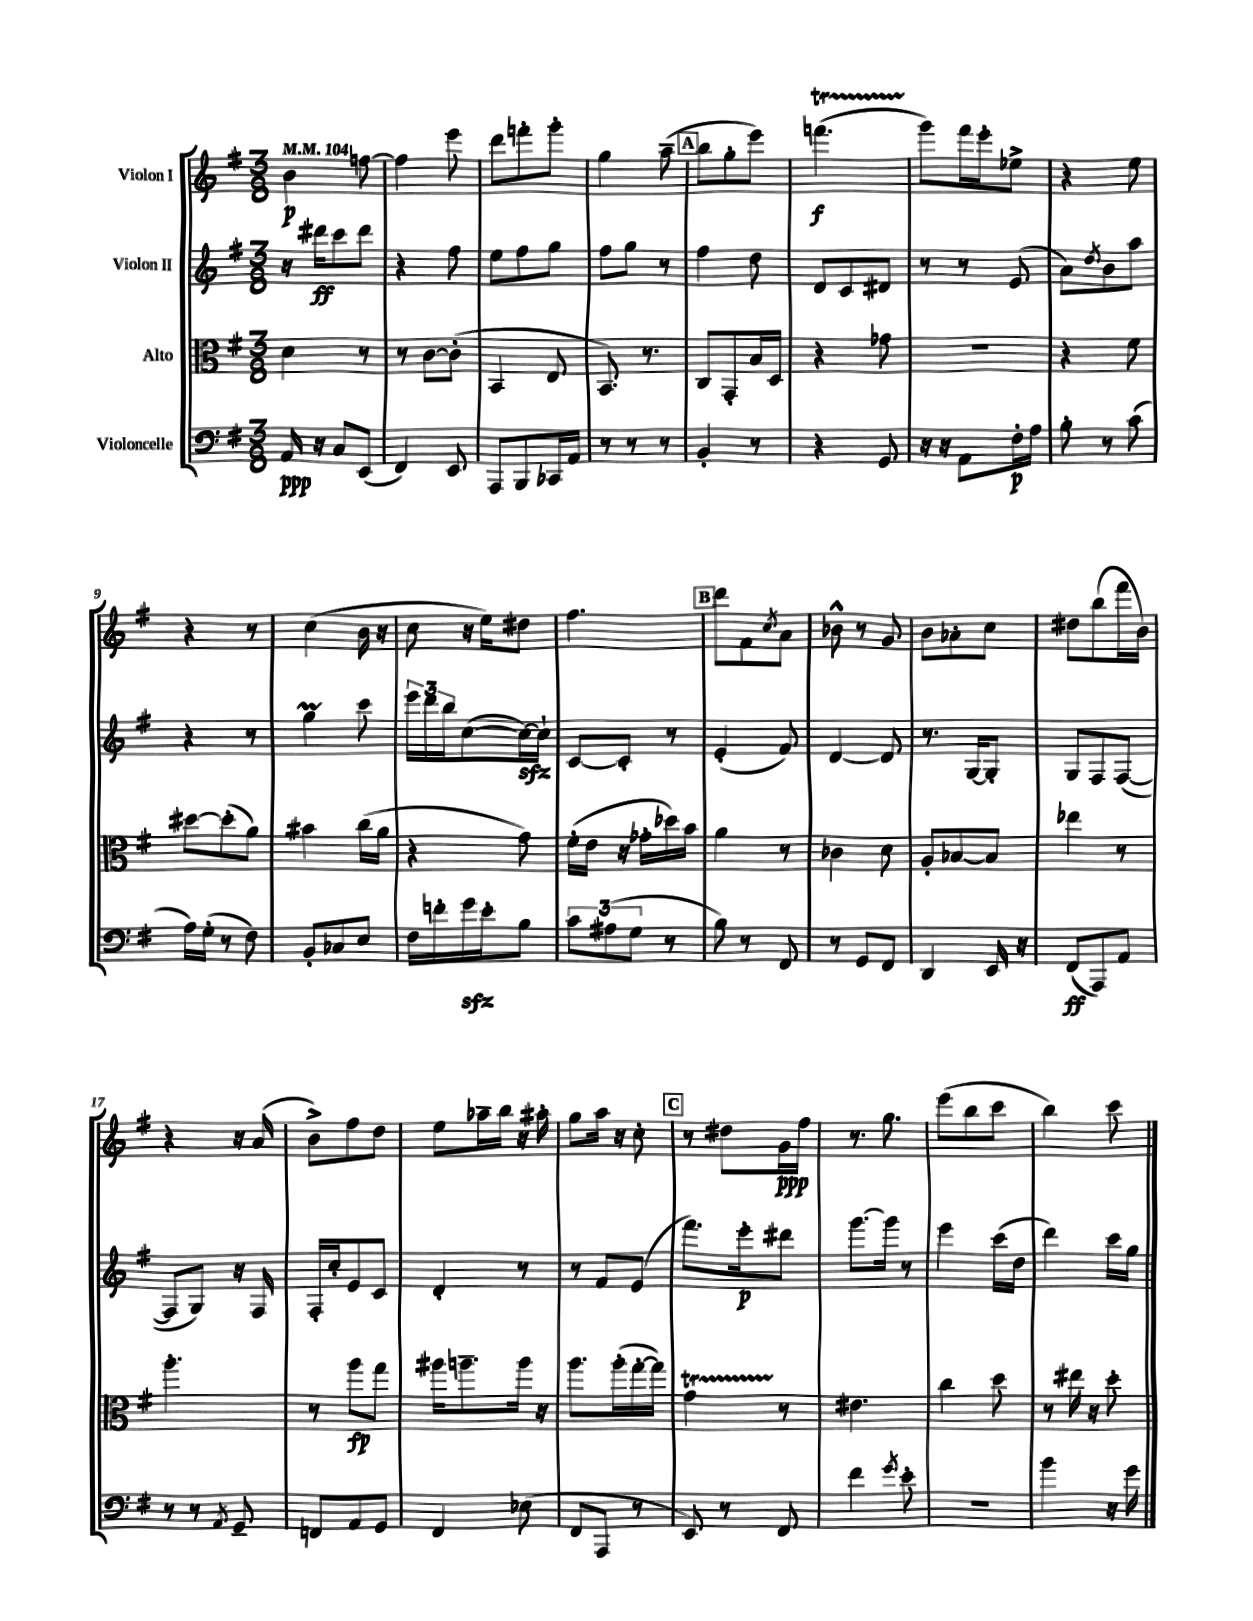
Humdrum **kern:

**kern	**dynam	**kern	**dynam	**kern	**dynam	**kern	**dynam
*part4	*part4	*part3	*part3	*part2	*part2	*part1	*part1
*staff4	*staff4	*staff3	*staff3	*staff2	*staff2	*staff1	*staff1
*I"Violoncelle	*	*I"Alto	*	*I"Violon II	*	*I"Violon I	*
*clefF4	*	*clefC3	*	*clefG2	*	*clefG2	*
*k[f#]	*	*k[f#]	*	*k[f#]	*	*k[f#]	*
*M3/8	*	*M3/8	*	*M3/8	*	*M3/8	*
*MM104	*	*MM104	*	*MM104	*	*MM104	*
=1	=1	=1	=1	=1	=1	=1	=1
16AA/	ppp	4d\	.	16r	.	4b\	p
16r	.	.	.	16ddd#X\KL	ff	.	.
8C/L	.	.	.	8ccc\	.	.	.
(8EE/J	.	8r	.	8ddd#\J	.	[8ffn\	.
=2	=2	=2	=2	=2	=2	=2	=2
4FF#/)	.	8r	.	4r	.	4ff\]	.
.	.	[8c\L	.	.	.	.	.
8EE/	.	(8c'\J]	.	8ff#\	.	8eee\	.
=3	=3	=3	=3	=3	=3	=3	=3
8AAA/L	.	4BB/	.	8ee\L	.	8ddd\L	.
8BBB/	.	.	.	8ff#\	.	8fffn'\	.
16CC-X/L	.	8E/	.	8gg\J	.	8ggg'\J	.
16AA/JJ	.	.	.	.	.	.	.
=4	=4	=4	=4	=4	=4	=4	=4
8r	.	8.BB/)	.	8ff#\L	.	4gg\	.
8r	.	.	.	8gg\J	.	.	.
.	.	8.r	.	.	.	.	.
8r	.	.	.	8r	.	(8aa~\	.
!!LO:REH:place=s1:t=A
=5	=5	=5	=5	=5	=5	=5	=5
4BB'/	.	8C/L	.	4ff#\	.	8bb\L	.
.	.	8GG'/	.	.	.	8gg'\	.
8r	.	16B/L	.	8dd\	.	8eee\J)	.
.	.	16D/JJ	.	.	.	.	.
=6	=6	=6	=6	=6	=6	=6	=6
4r	.	4r	.	8d/L	.	(4.fffnT\	f
.	.	.	.	8c/	.	.	.
8GG/	.	8g-X\	.	8d#X/J	.	.	.
=7	=7	=7	=7	=7	=7	=7	=7
16r	.	4.r	.	8r	.	8ggg\L)	.
16r	.	.	.	.	.	.	.
8AA\L	.	.	.	8r	.	16fff#\L	.
.	.	.	.	.	.	16eee'\J	.
16F#'\L	p	.	.	(8e/	.	8ee-X^\J	.
16A\JJ	.	.	.	.	.	.	.
=8	=8	=8	=8	=8	=8	=8	=8
8B'\	.	4r	.	8a\L)	.	4r	.
.	.	.	.	8qdd/	.	.	.
8r	.	.	.	8b\	.	.	.
(8c\	.	8f#\	.	8aa\J	.	8ee\	.
!!LO:LB:g=z
=9	=9	=9	=9	=9	=9	=9	=9
16A\LL)	.	[8dd#X\L	.	4r	.	4r	.
(16G'\JJ	.	.	.	.	.	.	.
8r	.	(8dd#'\]	.	.	.	.	.
8F#\)	.	8a\J)	.	8r	.	8r	.
=10	=10	=10	=10	=10	=10	=10	=10
8BB'/L	.	4b#X\	.	4ggM\	.	(4cc\	.
8C-X/	.	.	.	.	.	.	.
8E/J	.	(16cc\LL	.	8ccc\	.	16b\	.
.	.	16a\JJ	.	.	.	16r	.
=11	=11	=11	=11	=11	=11	=11	=11
16F#\LL	.	4r	.	24eee\LL	.	8cc\	.
.	.	.	.	24ddd\	.	.	.
16fn'\	.	.	.	.	.	.	.
.	.	.	.	24bb\J	.	.	.
16gzz\	.	.	.	([8cc\	.	16r	.
16e'\J	.	.	.	.	.	16ee\KL)	.
8B\J	.	8g\)	.	16cczz\L_)	.	8dd#X\J	.
.	.	.	.	16cc`\JJ]	.	.	.
=12	=12	=12	=12	=12	=12	=12	=12
12c\L	.	(16f#'\LL	.	[8c/L	.	4.ff#\	.
.	.	16e\JJ	.	.	.	.	.
(12A#X\	.	.	.	.	.	.	.
.	.	16r	.	8c'/J]	.	.	.
12G\J	.	.	.	.	.	.	.
.	.	16g-X'\LL	.	.	.	.	.
8r	.	16dd-X\)	.	8r	.	.	.
.	.	16b\JJ	.	.	.	.	.
!!LO:REH:place=s1:t=B
=13	=13	=13	=13	=13	=13	=13	=13
8B\)	.	4a\	.	(4e'/	.	8ddd\L	.
8r	.	.	.	.	.	8f#\	.
.	.	.	.	.	.	8qcc/	.
8FF#/	.	8r	.	8f#/)	.	8a\J	.
=14	=14	=14	=14	=14	=14	=14	=14
8r	.	4c-X\	.	[4d/	.	8b-X^^\	.
8GG/L	.	.	.	.	.	8r	.
8FF#/J	.	8d\	.	8d/]	.	8g/	.
=15	=15	=15	=15	=15	=15	=15	=15
4DD/	.	8A'/L	.	8.r	.	8b\L	.
.	.	[8B-X/	.	.	.	8a-X'\	.
.	.	.	.	[16G/KL	.	.	.
16EE/	.	8B-/J]	.	8G'/J]	.	8cc\J	.
16r	.	.	.	.	.	.	.
=16	=16	=16	=16	=16	=16	=16	=16
(8FF#/L	ff	4ee-X\	.	8G/L	.	8dd#X\L	.
8AAA/)	.	.	.	8F#/	.	(8bb\	.
8AA/J	.	8r	.	([8F#/J	.	16fff#\L	.
.	.	.	.	.	.	16b\JJ)	.
!!LO:LB:g=z
=17	=17	=17	=17	=17	=17	=17	=17
8r	.	4.aa'\	.	8F#/L]	.	4r	.
8r	.	.	.	8G/J)	.	.	.
8qAA/	.	.	.	.	.	.	.
8GG~/	.	.	.	16r	.	16r	.
.	.	.	.	16F#/	.	(16a/	.
=18	=18	=18	=18	=18	=18	=18	=18
8FFn/L	.	8r	.	16F#'/LL	.	8b^\L)	.
.	.	.	.	16cc'/J	.	.	.
8AA/	.	8aa\L	fp	8e/	.	8ff#\	.
8GG/J	.	8gg\J	.	8c/J	.	8dd\J	.
=19	=19	=19	=19	=19	=19	=19	=19
4FF#/	.	16aa#X\KL	.	4d'/	.	8ee\L	.
.	.	8.aan~\	.	.	.	.	.
.	.	.	.	.	.	16aa-X~\L	.
.	.	.	.	.	.	16bb\JJ	.
(8E-X\	.	16aa\Jk	.	8r	.	16r	.
.	.	16r	.	.	.	16aa#X'\	.
=20	=20	=20	=20	=20	=20	=20	=20
8FF#/L	.	8.aa\L	.	8r	.	8gg\L	.
8AAA/J	.	.	.	8f#/L	.	16aa\Jk	.
.	.	(16aa'\L	.	.	.	16r	.
8r	.	[16gg'\	.	(8e/J	.	8cc'\	.
.	.	16gg\JJ])	.	.	.	.	.
!!LO:REH:place=s1:t=C
=21	=21	=21	=21	=21	=21	=21	=21
8EE/)	.	4gT\	.	8.fff#\L)	.	8r	.
8r	.	.	.	.	.	8dd#X\L	.
.	.	.	.	16eee'\k	p	.	.
8FF#/	.	8r	.	8ddd#X\J	.	16g\L	ppp
.	.	.	.	.	.	16ff#\JJ	.
=22	=22	=22	=22	=22	=22	=22	=22
4f#\	.	4.e#X\	.	[8.ggg\L	.	8.r	.
.	.	.	.	16ggg\Jk]	.	8.gg\	.
8qg/	.	.	.	.	.	.	.
8e'\	.	.	.	8r	.	.	.
=23	=23	=23	=23	=23	=23	=23	=23
4.r	.	4cc\	.	4eee\	.	(8eee\L	.
.	.	.	.	.	.	8bb\	.
.	.	8dd\	.	(16ccc\LL	.	8ccc\J	.
.	.	.	.	16dd\JJ	.	.	.
=24	=24	=24	=24	=24	=24	=24	=24
4b\	.	8r	.	4ddd\)	.	4bb\)	.
.	.	16ee#X\	.	.	.	.	.
.	.	16r	.	.	.	.	.
16r	.	8dd'\	.	16ccc\LL	.	8ccc\	.
16g\	.	.	.	16gg\JJ	.	.	.
==	==	==	==	==	==	==	==
*-	*-	*-	*-	*-	*-	*-	*-
